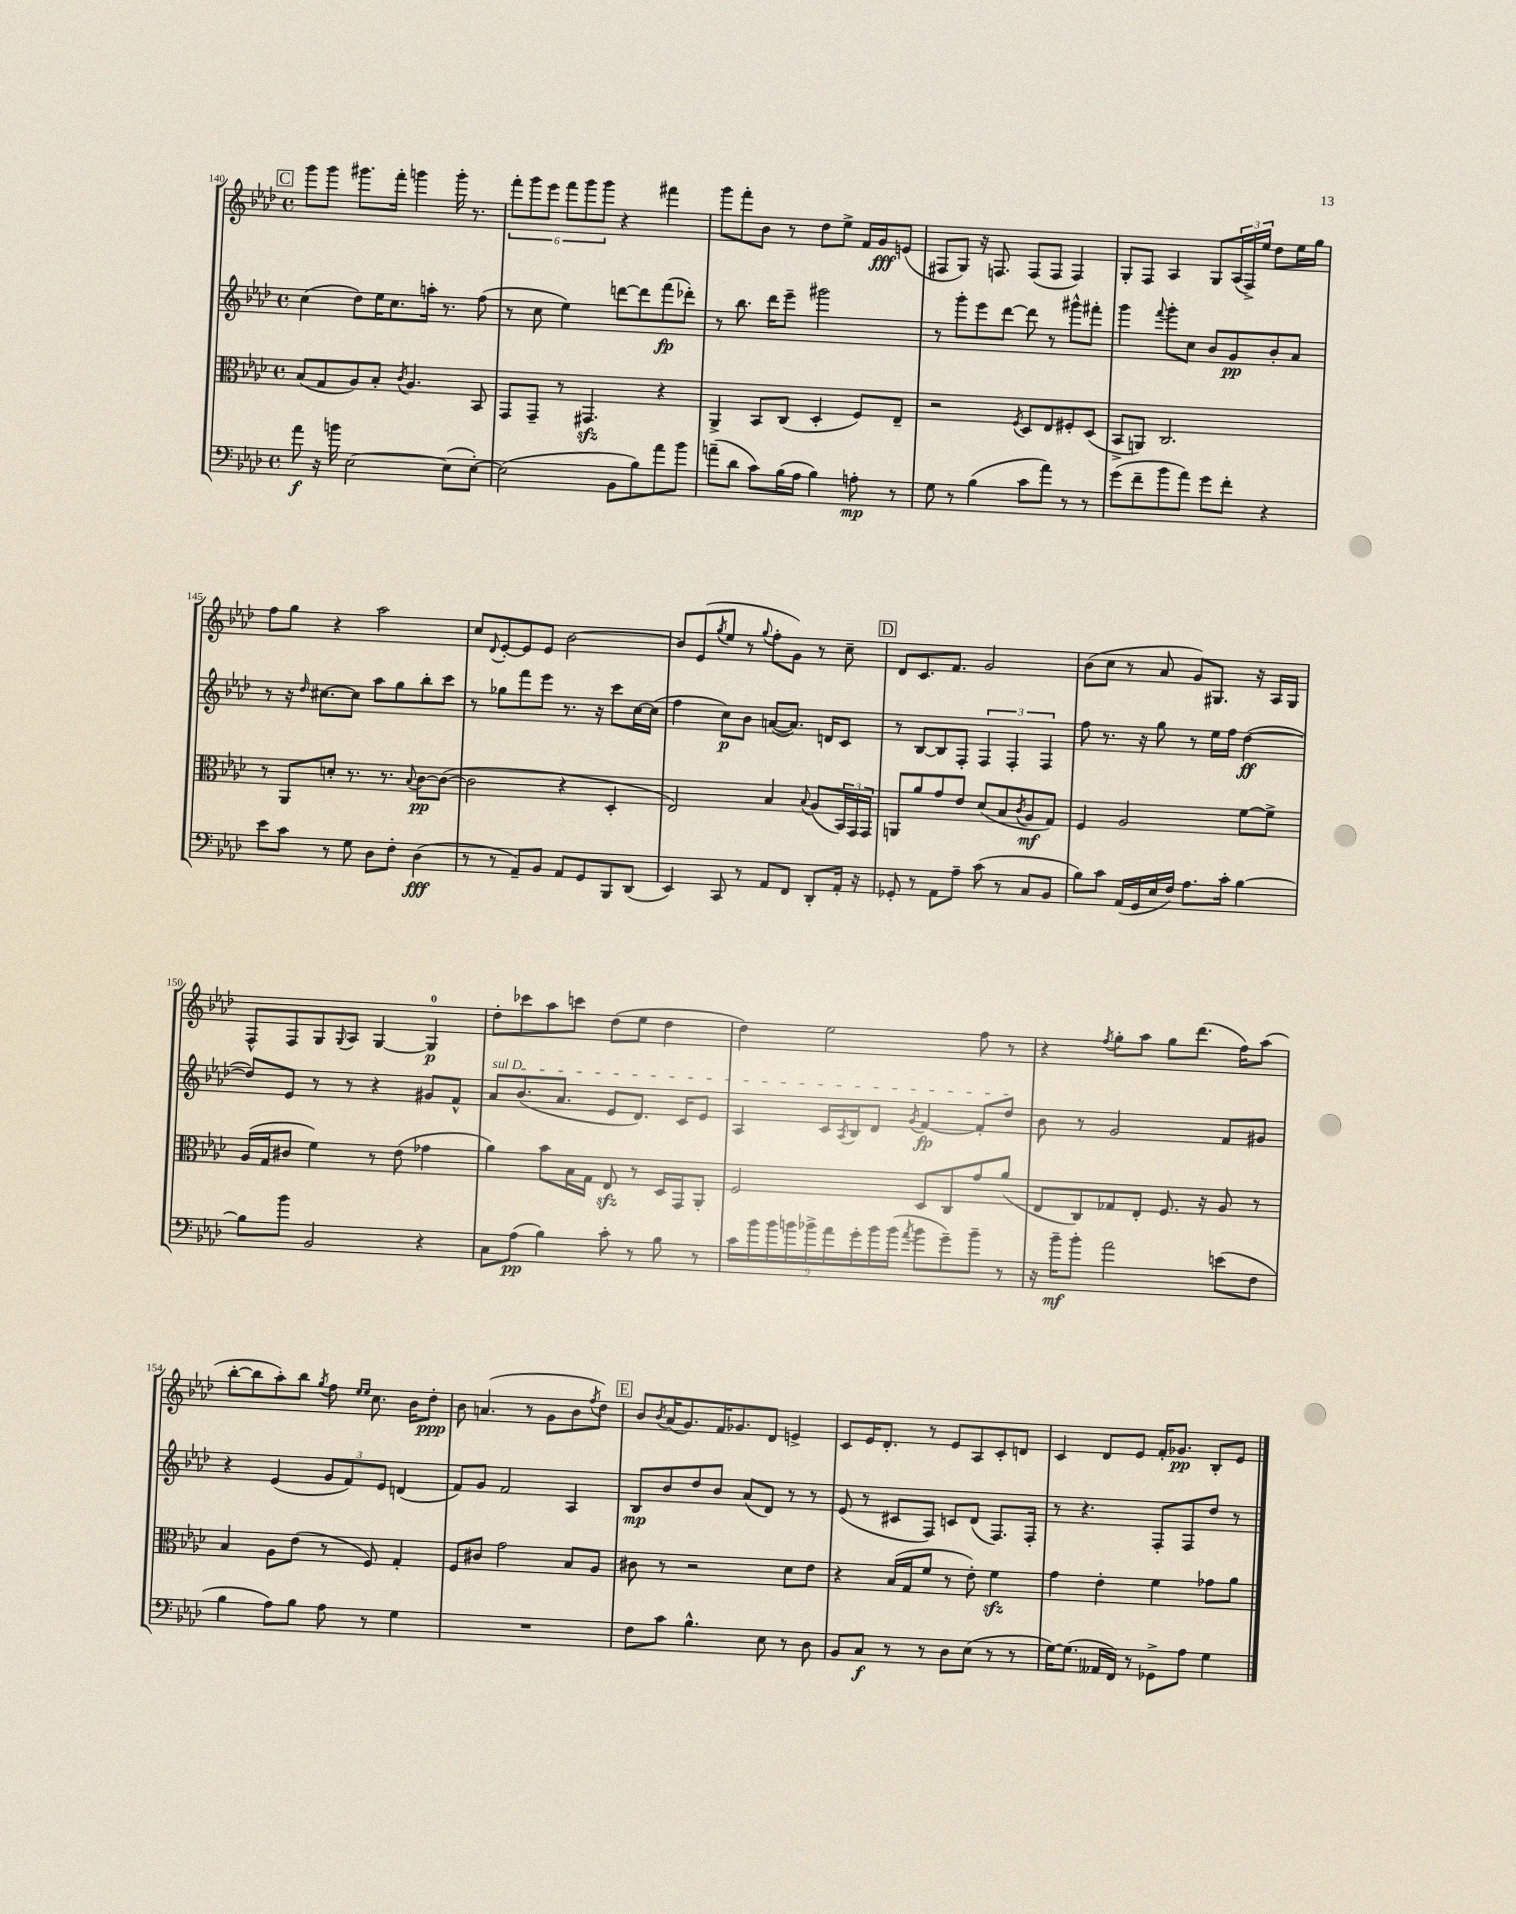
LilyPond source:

<<
\new StaffGroup <<
\new Staff = "s0" {
    \clef treble \key aes \major \defaultTimeSignature \time 4/4
    \mark \markup { \box "C" } g'''8 g'''8 gis'''8. f'''16-. g'''4 g'''16-. r8. |
    \tuplet 6/4 { f'''8-. g'''8 ees'''8 f'''8 g'''8 g'''8 } r4 fis'''4 |
    g'''8 f'''8-. bes'8 r8 des''8 ees''8-> f'16 g'16\fff e'8( |
    fis8 g8) r16 f8. f8( f8 f4) |
    g8-. f8 aes4 g8 \tuplet 3/2 { aes16( f16->) ees''16 } des''8 ees''16 g''16 |
    f''8 g''8 r4 aes''2 |
    c''8 \appoggiatura { des'8 } ees'8~-. ees'8 ees'8 bes'2~ |
    bes'8 ees'8( \acciaccatura { g''8 } ees''8 r8 \appoggiatura { g''8 } f''8-. g'8) r8 c''8-- |
    \mark \markup { \box "D" } des'8 c'8. f'8. g'2 |
    bes'8( c''8 r8 aes'8 g'8) gis8. r16 aes16 gis16 |
    f8-^ f8 g8 \appoggiatura { g8 } aes8 g4~ g4-0\p |
    des''8-. ces'''8 aes''8 c'''8 des''8( ees''8 des''4 |
    des''4) ees''2 f''8 r8 |
    r4 \acciaccatura { f''8 } g''8-. aes''8 g''8 des'''8.( f''16) aes''8( |
    bes''8~-. bes''8 aes''8-.) bes''8 \acciaccatura { g''8 } f''8 \grace { ees''16 ees''16 } c''8. bes'16 des''8-.\ppp |
    bes'8 a'4.( r8 g'8 bes'8 \acciaccatura { f''8 } des''8) |
    \mark \markup { \box "E" } bes'8 \acciaccatura { bes'8 } aes'16( g'8.) f'16 ges'8. des'8 e'4-> |
    c'8 ees'16 des'8.-. r8 ees'8 aes8 c'8-. d'8 |
    c'4 des'8 ees'8 f'16-. ges'8.\pp bes8-. ees'8 \bar "|." |
}
\new Staff = "s1" {
    \clef treble \key aes \major \defaultTimeSignature \time 4/4
    \mark \markup { \box "C" } c''4( des''8) ees''16 c''8. a''16-. r8. f''8( |
    r8 c''8 ees''4) d'''8~ d'''8 f'''8\fp( des'''8-.) |
    r8 bes''8. des'''16 ees'''8-- gis'''2 |
    r8 g'''8-. ees'''8 des'''8~ des'''8 r8 gis'''8-^ fis'''8-. |
    g'''4 \appoggiatura { f'''8 } g'''8-. c''8 bes'8 g'8\pp bes'8-. aes'8 |
    r8 r16 \grace { des''16 } cis''8.~ cis''8 aes''8 g''8 bes''8-. c'''8 |
    r8 ges''8 f'''8 ees'''8 r8. r16 c'''8 c''16~ c''16( |
    f''4 c''8\p) bes'8 a'8~( a'8.) d'16 c'8 |
    \mark \markup { \box "D" } r8 bes8~ bes8 f8-. \tuplet 3/2 { f4 f4-. f4 } |
    f''8 r8. r16 g''8 r8 ees''16 f''16 des''4~\ff( |
    des''8) ees'8 r8 r8 r4 gis'8 f'8-^ |
    \once \override TextSpanner.bound-details.left.text = \markup { \italic "sul D" } aes'8\startTextSpan bes'8.( aes'8. ees'8 des'8.) c'16 ees'8 |
    aes4 c'16 \acciaccatura { aes8 } bes16 des'8 \acciaccatura { g'8 } f'4~\fp f'8-. des''8\stopTextSpan |
    bes'8 r8 g'2 f'8 gis'8 |
    r4 ees'4( \tuplet 3/2 { g'8 f'8) ees'8 } d'4( |
    f'8) g'8 f'2 aes4 |
    \mark \markup { \box "E" } bes8\mp bes'8 des''8 bes'8 aes'8( des'8) r8 r8 |
    ees'8( r8 cis'8 f8) c'8 des'8( f8.) f16-. |
    r8 r4. f8-. f8 des''8 r8 \bar "|." |
}
\new Staff = "s2" {
    \clef alto \key aes \major \defaultTimeSignature \time 4/4
    \mark \markup { \box "C" } bes8( g8 aes8) bes8-. \acciaccatura { c'8 } aes4. bes,8 |
    g,8 g,8-- r8 gis,4.\sfz r4 |
    aes,4-> bes,8 c8( des4-. f8) ees8-- |
    r2 \acciaccatura { f8 } des8 ees8 fis8-. des8( |
    bes,8-> a,8) c2. |
    r8 aes,8 d'8-. r8. r8. \appoggiatura { bes8 } c'8~\pp c'8~( |
    c'2 r4 des4-. |
    ees2) bes4 \appoggiatura { bes8 } aes8( \tuplet 3/2 { bes,16) g,16 g,16 } |
    \mark \markup { \box "D" } a,8 aes'8 g'8 ees'8 des'8( bes8 \acciaccatura { c'8 } aes8\mf g8) |
    f4 aes2 f'8~ f'8-> |
    aes16( g16 cis'8 f'4) r8 ees'8( ges'4 |
    aes'4) bes'8 bes16 g16 ees8\sfz r8 des16 g,16 aes,8-. |
    f2 des8 c8 g'8 aes'8( |
    ees8 c8) ges8 ees8-. f8. r16 aes8 r8 |
    bes4 aes8 ees'8( r8 f8) g4-. |
    f8 cis'8 g'2 bes8 aes8 |
    \mark \markup { \box "E" } cis'8 r8 r2 des'8 ees'8 |
    r4 bes16( g16 f'8 r8 ees'8-.) f'4\sfz |
    g'4 ees'4-. f'4 ges'8 aes'8 \bar "|." |
}
\new Staff = "s3" {
    \clef bass \key aes \major \defaultTimeSignature \time 4/4
    \mark \markup { \box "C" } aes'8\f r16 b'16 ees2~ ees8( ees8~-.) |
    ees2( bes,8 bes8) aes'8 bes'8 |
    a'8--( des'8 c'8) bes16( aes16 bes4) a8-.\mp r8 |
    g8 r8 bes4( c'8 aes'8) r8 r8 |
    g'8( f'8-- bes'8 aes'8) g'8 f'8-. r4 |
    ees'8 c'8 r8 g8 des8 f8-. des4\fff( |
    r8 r8 aes,8--) bes,8 aes,8 g,8 bes,,8 des,8( |
    ees,4) c,8 r8 aes,8 f,8 des,8-. aes,16-. r16 |
    \mark \markup { \box "D" } ges,8-. r8 aes,8 aes8-- c'8( r8 c8 bes,8 |
    bes8) c'8 aes,16( g,16 ees16 f16) aes8. c'16-. bes4~ |
    bes8 bes'8 bes,2 r4 |
    c8 aes8\pp( bes4) c'8-. r8 bes8 r8 |
    \tuplet 9/8 { c'16 bes'16 bes'16 b'16 bes'16-> aes'16 g'16-. bes'16 bes'16( } \acciaccatura { aes'8 } bes'8 g'8--) bes'8-- r8 |
    r16 bes'16--\mf bes'8-. aes'2 e'8( f8 |
    bes4 aes8) bes8 aes8 r8 g4 |
    R1 |
    \mark \markup { \box "E" } f8 c'8 bes4.-^ ees8 r8 des8 |
    bes,8 c8\f r8 r8 des8 ees8( r8 r8 |
    g16~) g8.( aeses,16 f,16) r8 ges,8-> aes8 g4 \bar "|." |
}
>>
>>
\layout { \context { \Score currentBarNumber = #140 } }
